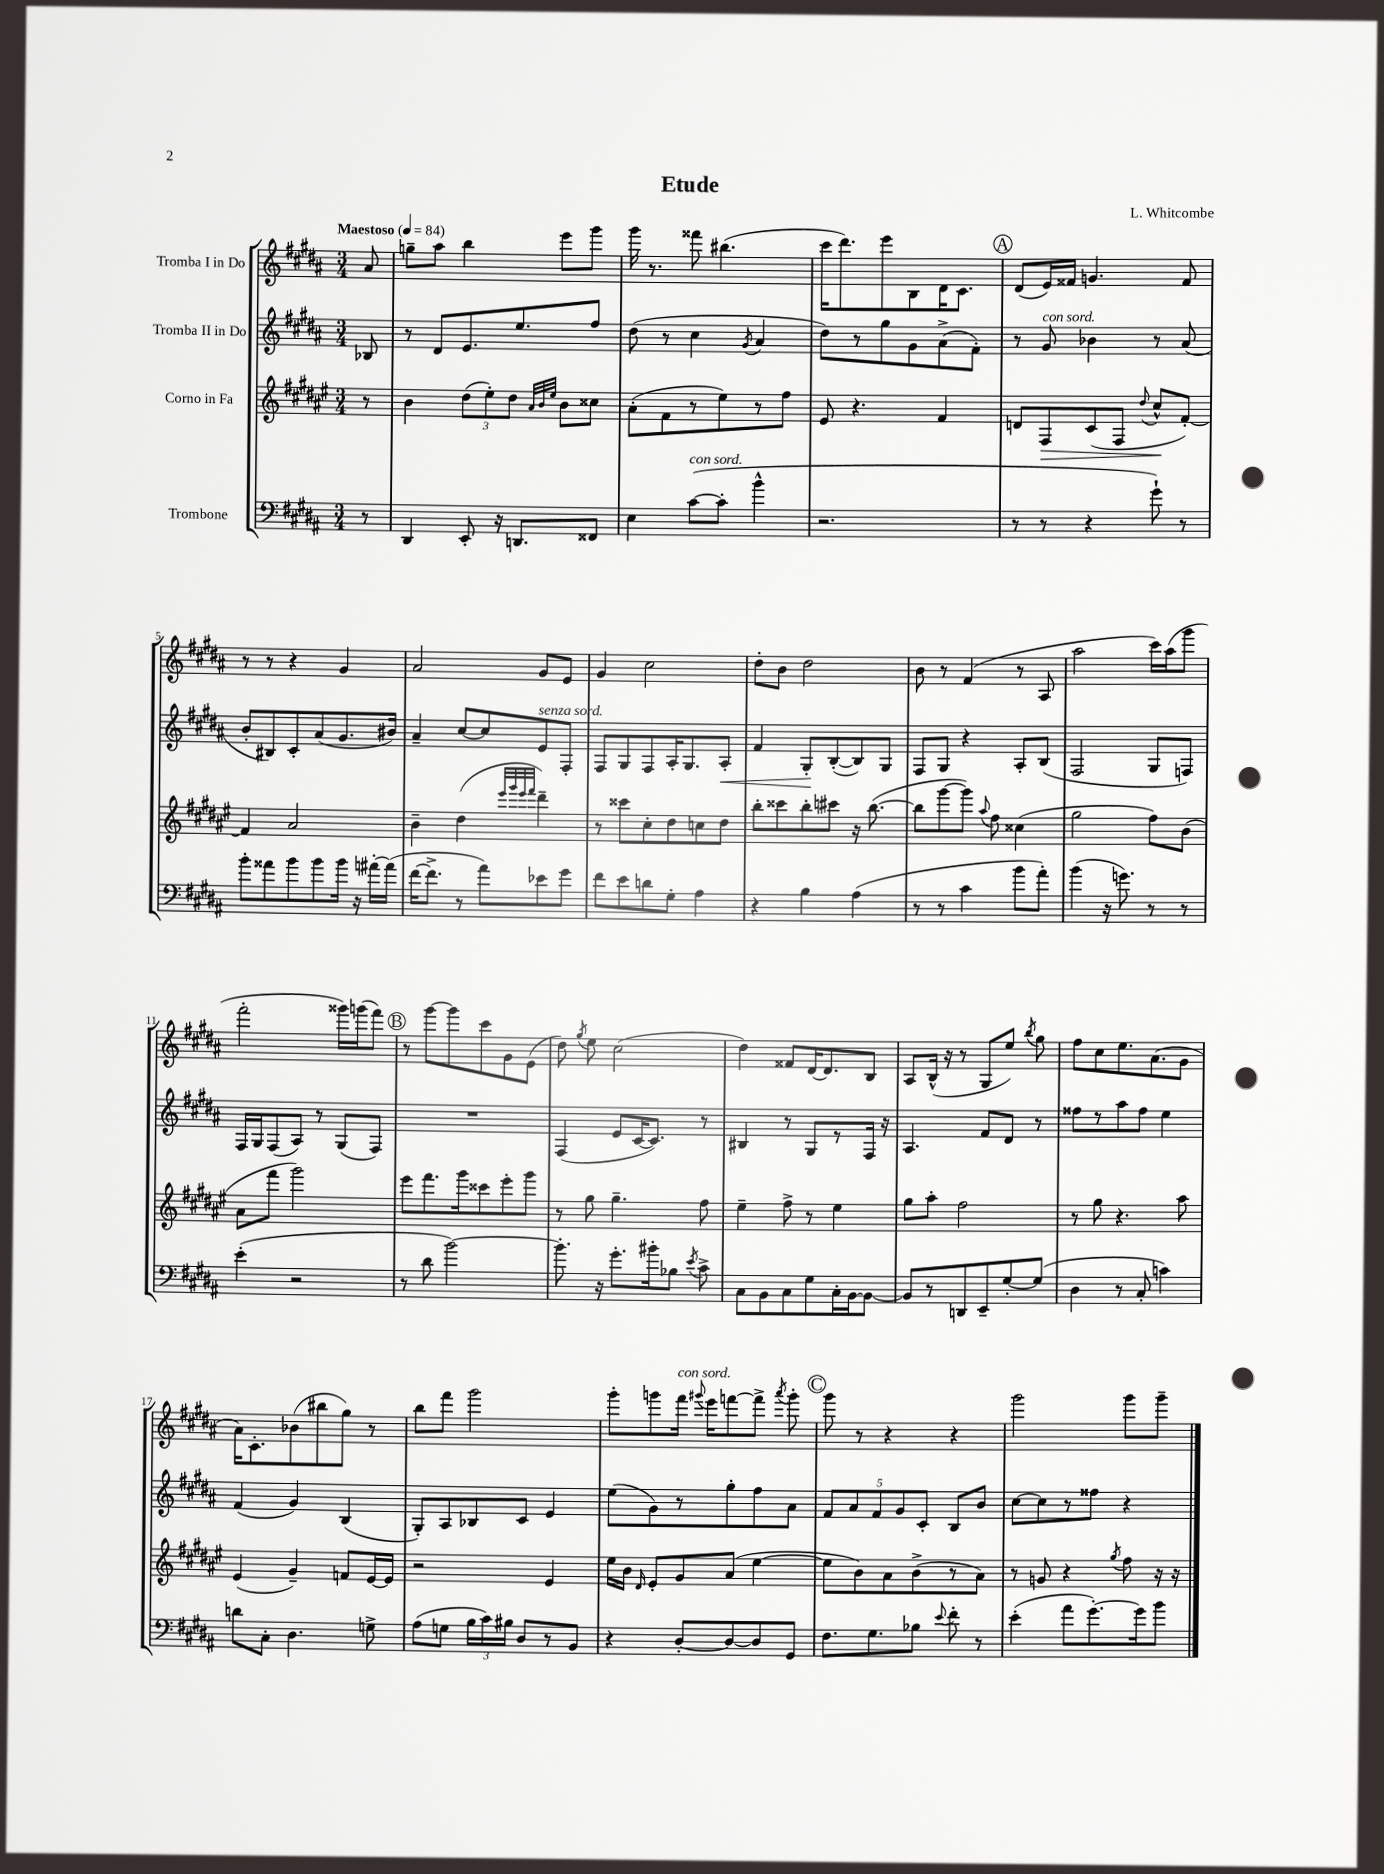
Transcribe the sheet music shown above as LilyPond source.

\header { title = "Etude" composer = "L. Whitcombe" }
<<
\new StaffGroup <<
\new Staff = "s0" \with { instrumentName = "Tromba I in Do" } {
    \clef treble \key b \major \numericTimeSignature \time 3/4 \partial 8 \tempo "Maestoso" 4 = 84
    \autoBeamOff ais'8 |
    g''8[-- ais''8] b''4 e'''8[ gis'''8] |
    gis'''16 r8. fisis'''8 bis''4.( |
    cis'''16[ dis'''8.) e'''8 b8 dis'16 cis'8.] |
    \mark \markup { \circle "A" } dis'8[( e'16) fisis'16] g'4. fisis'8 |
    r8 r8 r4 gis'4 |
    ais'2 gis'8[ e'8] |
    gis'4 cis''2 |
    dis''8[-. b'8] dis''2 |
    b'8 r8 fis'4( r8 ais8 |
    ais''2 cis'''16[) ais''16( gis'''8] |
    fis'''2-. gisis'''16[) g'''16( fis'''8]) |
    \mark \markup { \circle "B" } r8 gis'''8[~ gis'''8 cis'''8 gis'8 e'8]( |
    dis''8) \acciaccatura { gis''8 } e''8 cis''2( |
    dis''4) fisis'8[ dis'16~ dis'8. b8] |
    ais8[ b16]-^( r16 r8 gis8[ e''8]) \acciaccatura { b''8 } gis''8 |
    fis''8[ cis''8 e''8. ais'8.( gis'8] |
    ais'16[) cis'8.-. bes'8( bis''8 gis''8]) r8 |
    b''8[ fis'''8] gis'''2 |
    gis'''8[-. g'''8 fis'''16]^\markup { \italic "con sord." } \appoggiatura { gis'''8 } e'''16[ f'''8~ f'''8]-> \acciaccatura { ais'''8 } gis'''8-. |
    \mark \markup { \circle "C" } gis'''8 r8 r4 r4 |
    gis'''2 gis'''8[ gis'''8]-- \bar "|." |
}
\new Staff = "s1" \with { instrumentName = "Tromba II in Do" } {
    \clef treble \key b \major \numericTimeSignature \time 3/4 \partial 8
    \autoBeamOff bes8 |
    r8 dis'8[ e'8. e''8. fis''8] |
    dis''8( r8 cis''4 \acciaccatura { gis'8 } ais'4 |
    dis''8[) r8 gis''8 gis'8 ais'8->( fis'8]-.) |
    \mark \markup { \circle "A" } r8 gis'8^\markup { \italic "con sord." } bes'4 r8 ais'8( |
    b'8[-. bis8) cis'8-. ais'8( gis'8. bis'16]) |
    ais'4-- cis''8[~ cis''8 e'8^\markup { \italic "senza sord." } fis8]-. |
    fis8[ gis8 fis8 ais16-. gis8. ais8]-.\< |
    fis'4 gis8[-.\! b8~-.( b8) gis8] |
    fis8[ gis8] r4 ais8[-. b8]( |
    fis2 gis8[ f8]) |
    fis16[ gis16 fis8( ais8]) r8 gis8[( fis8]) |
    \mark \markup { \circle "B" } R2. |
    fis4( e'8[ cis'16~ cis'8.]) r8 |
    bis4 r8 gis8[ r8 fis16] r16 |
    ais4. fis'8[ dis'8] r8 |
    fisis''8[ r8 ais''8 fisis''8] e''4 |
    fis'4( gis'4) b4( |
    gis8[-.) ais8 bes8 cis'8] e'4 |
    e''8[( gis'8) r8 gis''8-. fis''8 ais'8] |
    \mark \markup { \circle "C" } \tuplet 5/4 { fis'8[ ais'8 fis'8 gis'8 cis'8]-. } b8[ b'8] |
    cis''8[~ cis''8 r8 fisis''8] r4 \bar "|." |
}
\new Staff = "s2" \with { instrumentName = "Corno in Fa" } {
    \clef treble \key fis \major \numericTimeSignature \time 3/4 \partial 8
    \autoBeamOff r8 |
    b'4 \tuplet 3/2 { dis''8[( eis''8-.) dis''8] } \grace { ais'32[ b'32 eis''32] } b'8[ cisis''8] |
    ais'8[-.( fis'8 r8 eis''8) r8 fis''8] |
    eis'8 r4. fis'4 |
    \mark \markup { \circle "A" } d'8[ fis8\> cis'8( fis8] \appoggiatura { dis''8 } cis''8[-^\! fis'8]~-.) |
    fis'4 ais'2 |
    b'4-- dis''4( \grace { eis'''32[ gis'''32 eis'''32 fis'''32] } dis'''4--) |
    r8 cisis'''8[ cis''8-. dis''8 c''8 dis''8] |
    b''8[-. cisis'''8 b''8-. cis'''8] r16 b''8.~( |
    b''8[ gis'''8~ gis'''8]) \appoggiatura { ais''8 } fis''8 cisis''4( |
    gis''2 fis''8[) b'8]( |
    ais'8[ fis'''8] gis'''2) |
    \mark \markup { \circle "B" } eis'''8[ fis'''8. gis'''16 cisis'''8 eis'''8-. gis'''8] |
    r8 gis''8 gis''4.-- fis''8 |
    eis''4-- fis''8-> r8 eis''4 |
    gis''8[ ais''8]-. fis''2 |
    r8 gis''8 r4. ais''8 |
    eis'4( gis'4--) f'8[ eis'16~ eis'16] |
    r2 eis'4 |
    eis''16[ b'16] \grace { dis'16 } eis'8[-. gis'8 ais'8]( eis''4~ |
    \mark \markup { \circle "C" } eis''8[ b'8) ais'8 b'8->( r8 ais'8]) |
    r8 g'8 r4 \acciaccatura { gis''8 } fis''8 r16 r16 \bar "|." |
}
\new Staff = "s3" \with { instrumentName = "Trombone" } {
    \clef bass \key b \major \numericTimeSignature \time 3/4 \partial 8
    \autoBeamOff r8 |
    dis,4 e,8-. r16 d,8.[ fisis,8] |
    e4 cis'8[~^\markup { \italic "con sord." }( cis'8]-. b'4-^ |
    r2. |
    \mark \markup { \circle "A" } r8 r8 r4 gis'8-!) r8 |
    b'8[-. aisis'8 b'8 b'8 b'16] r16 ais'16[~-. ais'16]( |
    fis'16[~ fis'8.]-> r8 ais'8[) ees'8 gis'8] |
    fis'8[ e'8 d'8 gis8]-. ais4 |
    r4 b4 ais4( |
    r8 r8 cis'4 b'8[ ais'8]-.) |
    b'4( r16 g'8.) r8 r8 |
    e'4-.( r2 |
    \mark \markup { \circle "B" } r8 dis'8 b'2~) |
    b'8.-. r16 gis'8.[-. bis'16-. bes8] \acciaccatura { e'8 } cis'8-> |
    cis8[ b,8 cis8 gis8 cis16-. b,16~ b,8]~ |
    b,8[ r8 d,8 e,8-- gis8~-. gis8]( |
    dis4 r8 cis8-. c'4) |
    d'8[ cis8]-. dis4. g8-> |
    ais8[( g8] \tuplet 3/2 { b16[ cis'16) bis16] } dis8[ r8 b,8] |
    r4 dis8[~-. dis8~ dis8 gis,8] |
    \mark \markup { \circle "C" } fis8.[ gis8. bes8] \appoggiatura { e'8 } fis'8-. r8 |
    e'4-.( ais'8[ gis'8.~-.) gis'16 b'8] \bar "|." |
}
>>
>>
